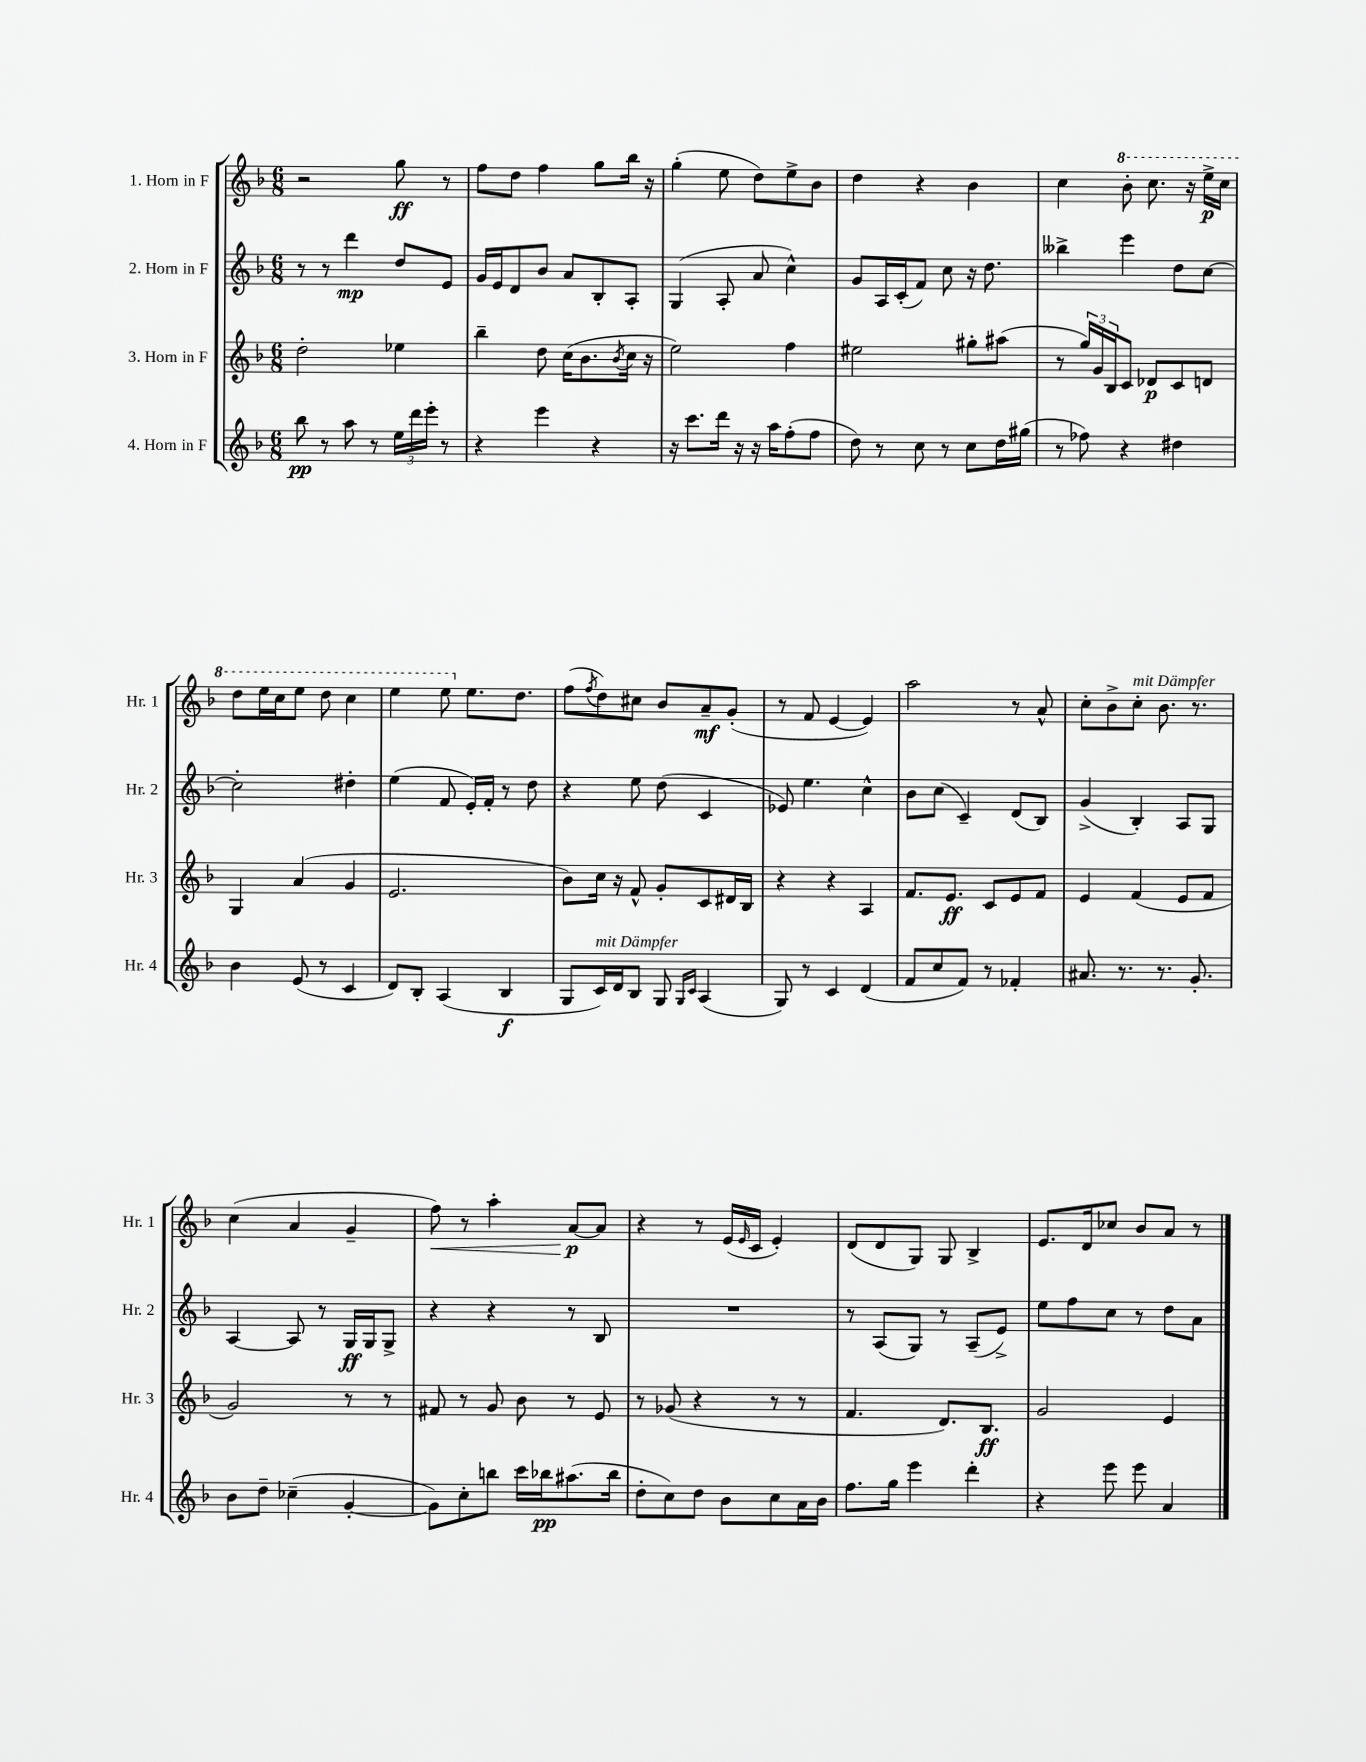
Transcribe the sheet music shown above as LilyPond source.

<<
\new StaffGroup <<
\new Staff = "s0" \with { instrumentName = "1. Horn in F" shortInstrumentName = "Hr. 1" } {
    \clef treble \key f \major \numericTimeSignature \time 6/8
    r2 g''8\ff r8 |
    f''8 d''8 f''4 g''8 bes''16 r16 |
    g''4-.( e''8 d''8) e''8-> bes'8 |
    d''4 r4 bes'4 |
    c''4 \ottava #1 bes''8-. c'''8. r16 e'''16->\p c'''16 |
    d'''8 e'''16 c'''16 e'''8 d'''8 c'''4 |
    e'''4 e'''8 \ottava #0 e''8. d''8. |
    f''8( \acciaccatura { f''8 } d''8) cis''8 bes'8 a'8--\mf g'8-.( |
    r8 f'8 e'4~ e'4) |
    a''2 r8 a'8-^ |
    c''8-. bes'8-> c''8-.^\markup { \italic "mit Dämpfer" } bes'8. r8. |
    c''4( a'4 g'4-- |
    f''8\<) r8 a''4-. a'8~\p\! a'8 |
    r4 r8 e'16( \grace { e'16 } c'16 e'4-.) |
    d'8( d'8 g8) g8 bes4-> |
    e'8. d'16 ces''8 bes'8 a'8 r8 \bar "|." |
}
\new Staff = "s1" \with { instrumentName = "2. Horn in F" shortInstrumentName = "Hr. 2" } {
    \clef treble \key f \major \numericTimeSignature \time 6/8
    r8 r8 d'''4\mp d''8 e'8 |
    g'16 e'16 d'8 bes'8 a'8 bes8-. a8-. |
    g4( a8-. a'8 c''4-^) |
    g'8 a16 c'16-.( f'8) c''8 r16 d''8. |
    beses''4-> e'''4 d''8 c''8~ |
    c''2-. dis''4-. |
    e''4( f'8 e'16-.) f'16-. r8 d''8 |
    r4 e''8 d''8( c'4 |
    ees'8) e''4. c''4-^ |
    bes'8 c''8( c'4--) d'8( bes8) |
    g'4->( bes4-.) a8 g8 |
    a4~ a8 r8 g16\ff g16 g8-> |
    r4 r4 r8 bes8 |
    R2. |
    r8 a8( g8) r8 a8--( e'8->) |
    e''8 f''8 c''8 r8 d''8 a'8 \bar "|." |
}
\new Staff = "s2" \with { instrumentName = "3. Horn in F" shortInstrumentName = "Hr. 3" } {
    \clef treble \key f \major \numericTimeSignature \time 6/8
    d''2-. ees''4 |
    bes''4-- d''8 c''16( bes'8. \acciaccatura { bes'8 } c''16 r16 |
    e''2) f''4 |
    eis''2 gis''8-. ais''8( |
    r8 \tuplet 3/2 { g''16) g'16 bes16 } c'8 des'8\p c'8 d'8 |
    g4 a'4( g'4 |
    e'2. |
    bes'8) c''16 r16 f'8-^ g'8-. c'8 dis'16 bes16 |
    r4 r4 a4 |
    f'8. e'8.\ff c'8 e'8 f'8 |
    e'4 f'4( e'8 f'8 |
    g'2) r8 r8 |
    fis'8 r8 g'8 bes'8 r8 e'8 |
    r8 ges'8( r4 r8 r8 |
    f'4. d'8.) bes8.\ff |
    g'2 e'4 \bar "|." |
}
\new Staff = "s3" \with { instrumentName = "4. Horn in F" shortInstrumentName = "Hr. 4" } {
    \clef treble \key f \major \numericTimeSignature \time 6/8
    bes''8\pp r8 a''8 r8 \tuplet 3/2 { e''16 d'''16 e'''16-. } r8 |
    r4 e'''4 r4 |
    r16 c'''8. d'''16 r16 r16 a''16 f''8-.( f''8 |
    d''8) r8 c''8 r8 c''8 d''16 gis''16( |
    r8 fes''8) r4 dis''4 |
    bes'4 e'8( r8 c'4 |
    d'8) bes8-. a4( bes4\f |
    g8 c'16^\markup { \italic "mit Dämpfer" }) d'16 bes8 g8 \grace { g16 c'16 } a4( |
    g8) r8 c'4 d'4( |
    f'8 c''8 f'8) r8 fes'4-. |
    ais'8. r8. r8. g'8.-. |
    bes'8 d''8-- ces''4--( g'4~-. |
    g'8) c''8-. b''8 c'''16 bes''16\pp ais''8.( bes''16 |
    d''8-. c''8) d''8 bes'8 c''8 a'16 bes'16 |
    f''8. g''16 e'''4 d'''4-. |
    r4 e'''8 e'''8 a'4 \bar "|." |
}
>>
>>
\layout { \context { \Score \remove "Bar_number_engraver" } }
